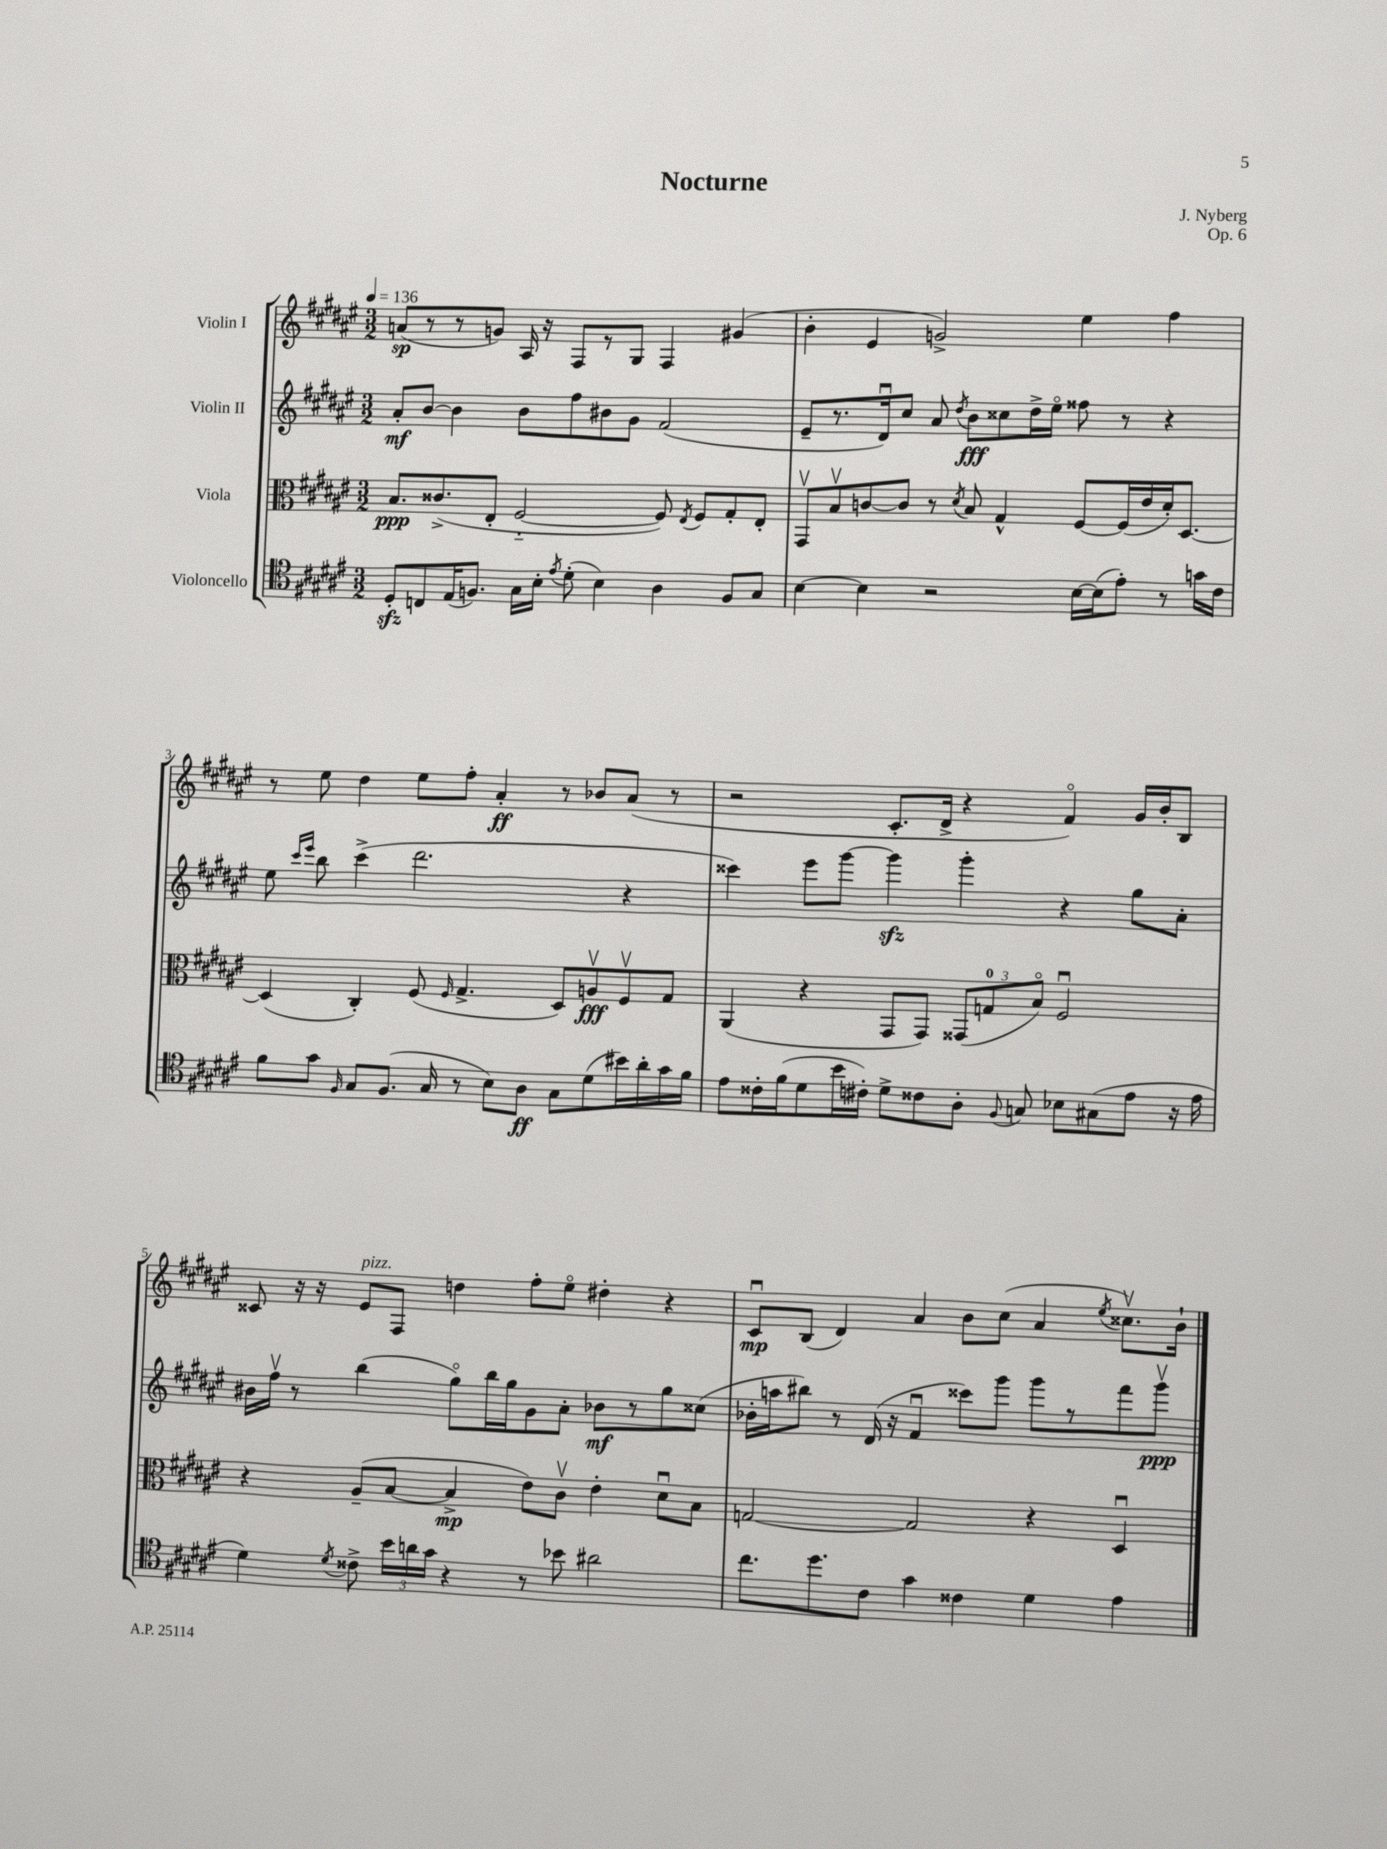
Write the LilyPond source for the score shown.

\header { title = "Nocturne" composer = "J. Nyberg" opus = "Op. 6" }
<<
\new StaffGroup <<
\new Staff = "s0" \with { instrumentName = "Violin I" } {
    \clef treble \key fis \major \numericTimeSignature \time 3/2 \tempo 4 = 136
    \autoBeamOff a'8[\sp( r8 r8 g'8]) ais16 r16 fis8[ r8 gis8] fis4 gis'4( |
    b'4-. eis'4 g'2->) eis''4 fis''4 |
    r8 eis''8 dis''4 eis''8[ fis''8]-. ais'4-.\ff r8 bes'8[ ais'8]( r8 |
    r2 cis'8.[-. dis'16]-> r4 fis'4\flageolet) gis'16[ b'16-. b8] |
    cisis'8 r16 r16 eis'8[^\markup { \italic "pizz." } fis8] d''4 fis''8[-. eis''8]\flageolet dis''4-. r4 |
    cis'8[\downbow\mp b8]( dis'4) ais'4 b'8[ cis''8]( ais'4 \acciaccatura { eis''8 } cisis''8.[\upbow) b'16]-! \bar "|." |
}
\new Staff = "s1" \with { instrumentName = "Violin II" } {
    \clef treble \key fis \major \numericTimeSignature \time 3/2
    \autoBeamOff ais'8[-.\mf b'8]~ b'4 b'8[ fis''8 bis'8 gis'8] fis'2( |
    eis'8[-- r8. dis'16\downbow) cis''8] ais'8 \acciaccatura { dis''8 } b'8[\fff cisis''8 dis''16-> eis''16]\flageolet fisis''8 r8 r4 |
    eis''8 \grace { cis'''16[ eis'''16] } b''8 cis'''4->( dis'''2. r4 |
    cisis'''4) eis'''8[ gis'''8]~ gis'''4\sfz gis'''4-. r4 gis''8[ ais'8]-. |
    bis'16[ fis''16]\upbow r8 b''4( gis''8[\flageolet) b''16 gis''16 gis'8 ais'8]-. bes'8[\mf r8 gis''8 cisis''8]( |
    bes'16[-. a''16 bis''8]) r8 dis'16( r16 fis'4\downbow cisis'''8[) gis'''8] gis'''8[ r8 fis'''8 gis'''8]\upbow\ppp \bar "|." |
}
\new Staff = "s2" \with { instrumentName = "Viola" } {
    \clef alto \key fis \major \numericTimeSignature \time 3/2
    \autoBeamOff b8.[\ppp cisis'8.->( eis8]-. fis2~-_ fis8) \acciaccatura { eis8 } fis8[ gis8-. eis8]-. |
    gis,8[\upbow b8\upbow c'8~ c'8] r8 \acciaccatura { dis'8 } b8 gis4-^ fis8[~ fis16( eis'16 dis'16-.) dis8.]~ |
    dis4( cis4-.) fis8( \grace { fis16 } gis4.-> dis8[) a8\upbow\fff fis8\upbow gis8] |
    ais,4( r4 gis,8[ gis,8]) \tuplet 3/2 { gisis,8[( g8-0 b8]\flageolet) } fis2\downbow |
    r4 ais8[--( b8]~ b4->\mp eis'8[) cis'8]\upbow eis'4-. dis'8[\downbow b8] |
    g2~ g2 r4 dis4\downbow \bar "|." |
}
\new Staff = "s3" \with { instrumentName = "Violoncello" } {
    \clef tenor \key fis \major \numericTimeSignature \time 3/2
    \autoBeamOff dis8[-.\sfz c8 eis16( f8.]) gis16[ b16]-. \acciaccatura { eis'8 } dis'8-.( b4) ais4 f8[ gis8] |
    b4~ b4 r2 b16[~ b16( eis'8]-.) r8 g'16[ cis'16] |
    fis'8[ gis'8] \grace { fis16 } gis8[ fis8.]( gis16 r8 b8[) ais8]\ff gis8[ dis'8( bis'16) ais'16-. gis'16 fis'16] |
    eis'8[ cisis'16-. fis'16( dis'8 b'16 cis'16]-.) dis'8[-> cisis'8 ais8]-. \appoggiatura { fis8 } g8 bes8[ gis8( eis'8] r16 eis'16 |
    dis'4) \acciaccatura { dis'8 } cisis'8-> \tuplet 3/2 { b'16[ a'16 gis'16] } r4 r8 bes'8 ais'2 |
    cis''8.[ dis''8. cis'8] gis'4 cisis'4 dis'4 eis'4 \bar "|." |
}
>>
>>
